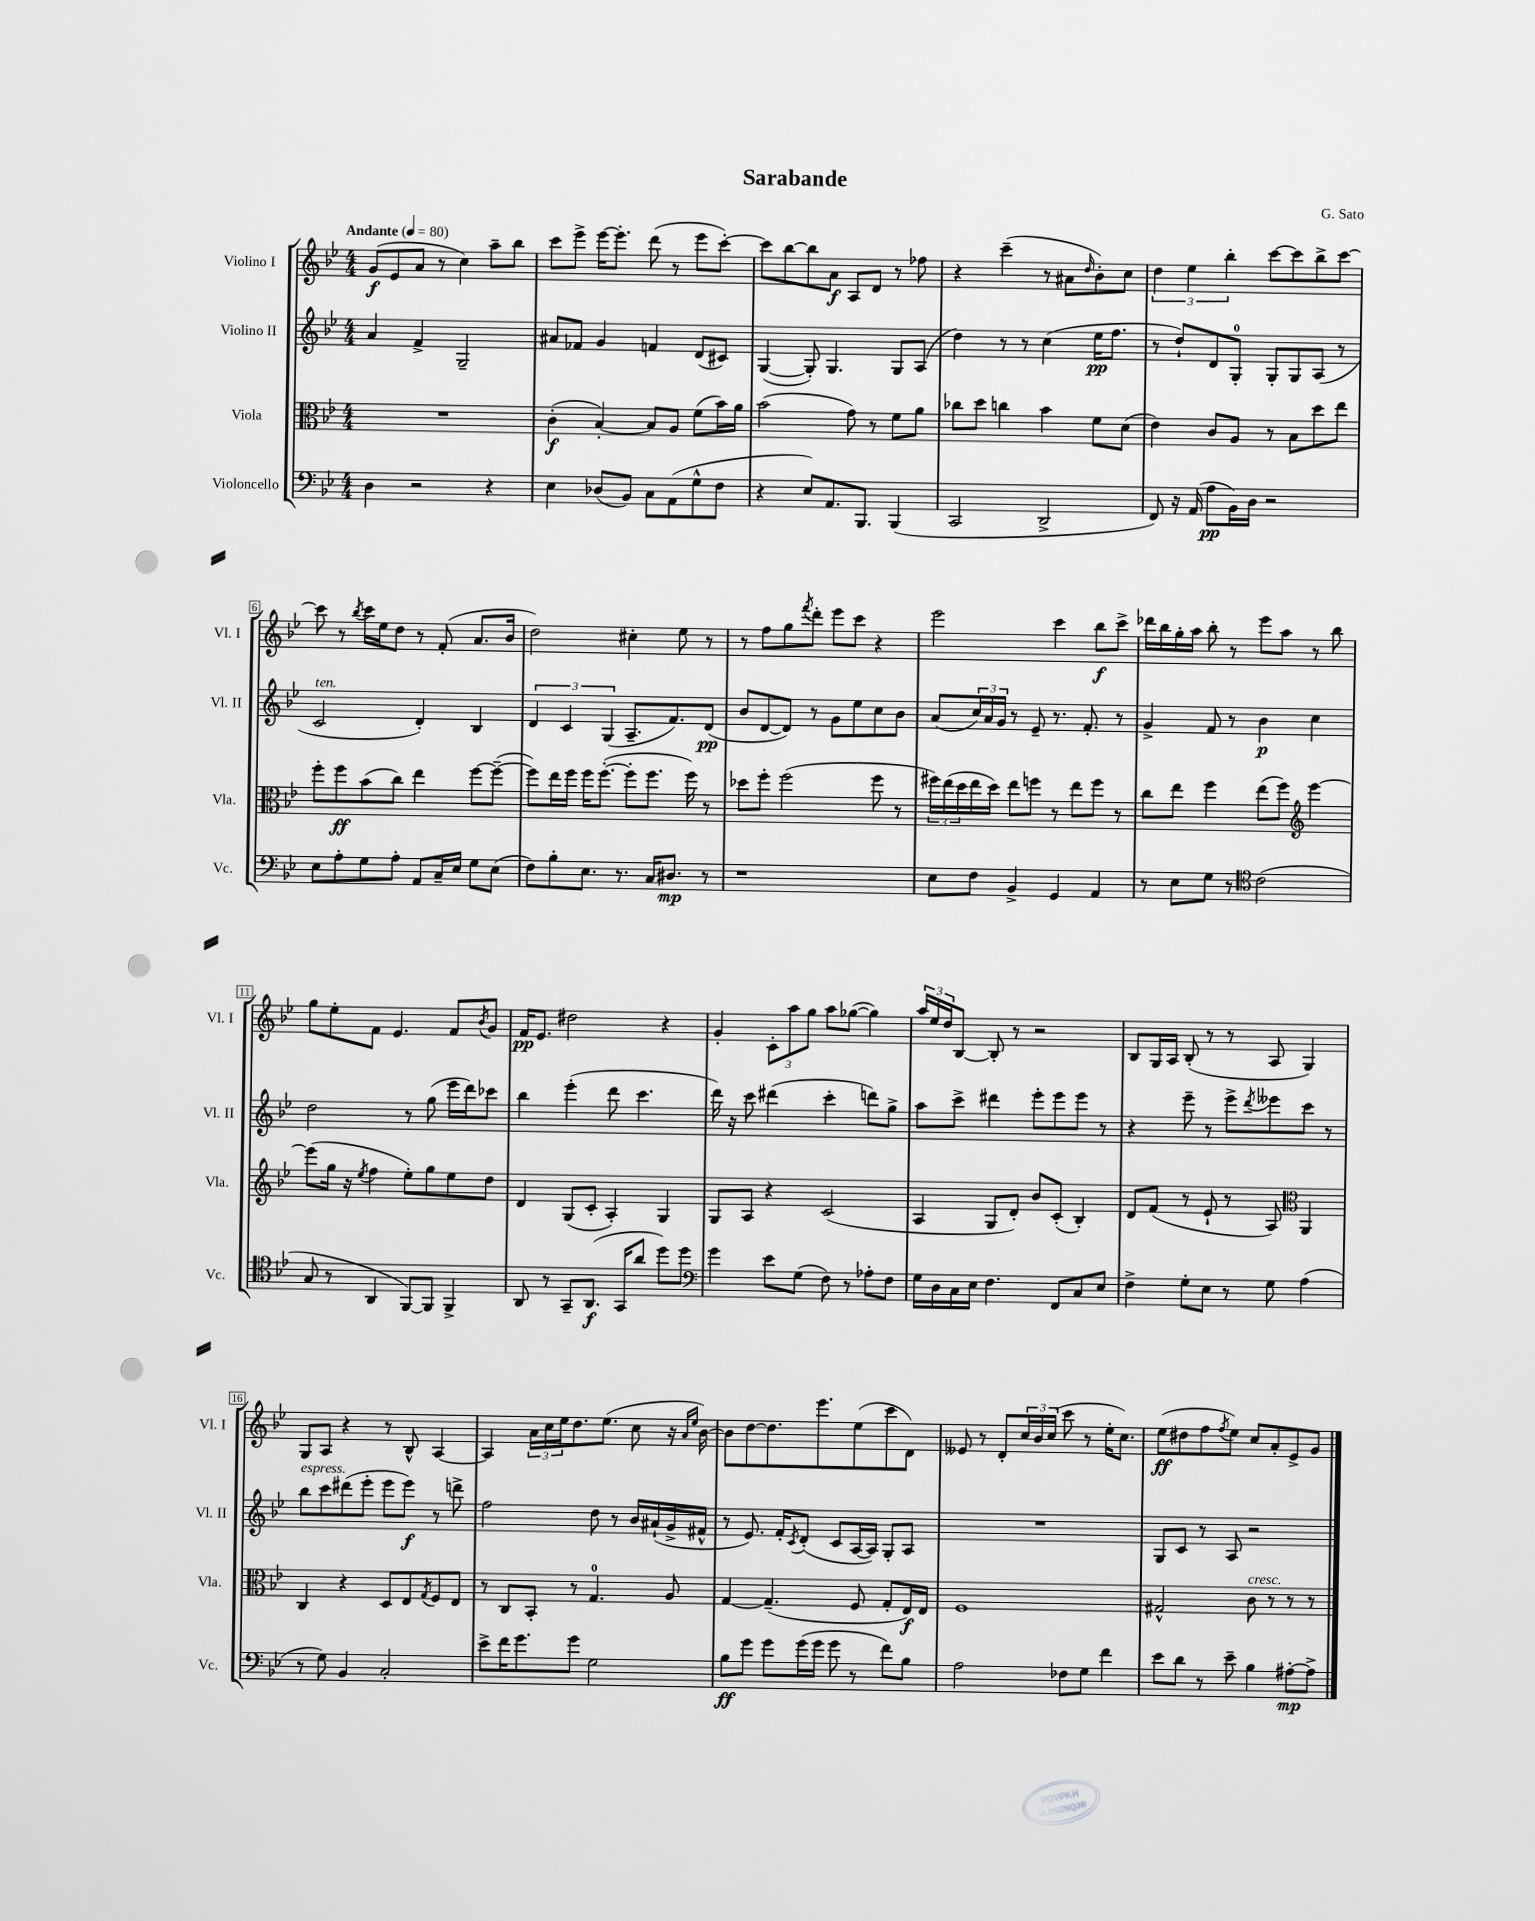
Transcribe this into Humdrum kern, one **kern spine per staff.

**kern	**dynam	**kern	**dynam	**kern	**dynam	**kern	**dynam
*part4	*part4	*part3	*part3	*part2	*part2	*part1	*part1
*staff4	*staff4	*staff3	*staff3	*staff2	*staff2	*staff1	*staff1
*I"Violoncello	*	*I"Viola	*	*I"Violino II	*	*I"Violino I	*
*I'Vc.	*	*I'Vla.	*	*I'Vl. II	*	*I'Vl. I	*
*clefF4	*	*clefC3	*	*clefG2	*	*clefG2	*
*k[b-e-]	*	*k[b-e-]	*	*k[b-e-]	*	*k[b-e-]	*
*M4/4	*	*M4/4	*	*M4/4	*	*M4/4	*
*MM80	*	*MM80	*	*MM80	*	*MM80	*
=1	=1	=1	=1	=1	=1	=1	=1
!	!	!	!	!	!	!LO:TX:a:B:t=Andante	!
4D\	.	1r	.	4a/	.	(8g/L	f
.	.	.	.	.	.	8e-/	.
2r	.	.	.	4f^/	.	8a/J	.
.	.	.	.	.	.	8r	.
.	.	.	.	2G~/	.	4cc\)	.
4r	.	.	.	.	.	8aa~\L	.
.	.	.	.	.	.	8bb-\J	.
=2	=2	=2	=2	=2	=2	=2	=2
4E-\	.	(4c'\	f	8a#X/L	.	8ccc\L	.
.	.	.	.	8f-X/J	.	8eee-^\J	.
(8D-X/L	.	[4B-'/)	.	4g/	.	[16eee-\KL	.
.	.	.	.	.	.	8.eee-'\J]	.
8BB-/J)	.	.	.	.	.	.	.
8C\L	.	8B-/L]	.	4fn/	.	(8ddd\	.
(8AA\	.	8A/J	.	.	.	8r	.
8G^^\	.	(8f\L	.	(8d/L	.	8eee-\L	.
8F\J	.	16b-\L)	.	8c#X/J)	.	[8ccc'\J)	.
.	.	16a\JJ	.	.	.	.	.
=3	=3	=3	=3	=3	=3	=3	=3
4r	.	(2b-\	.	([4G/	.	8ccc\L]	.
.	.	.	.	.	.	[8bb-\	.
8E-/L)	.	.	.	8G'/])	.	8bb-\]	.
8.AA/	.	.	.	4.G/	.	8a\J	f
.	.	8g\)	.	.	.	8A/L	.
8.BBB-/J	.	.	.	.	.	.	.
.	.	8r	.	.	.	8d/J	.
(4BBB-/	.	8f\L	.	8G/L	.	8r	.
.	.	8a\J	.	(8A/J	.	8ff-X\	.
=4	=4	=4	=4	=4	=4	=4	=4
2CC/	.	8cc-X\L	.	4dd\)	.	4r	.
.	.	8dd\J	.	.	.	.	.
.	.	4ccn\	.	8r	.	(4ccc~\	.
.	.	.	.	8r	.	.	.
2DD^/	.	4b-\	.	(4cc\	.	8r	.
.	.	.	.	.	.	8a#X\L	.
.	.	.	.	.	.	16qqdd/	.
.	.	8f\L	.	16ee-\KL	pp	8b-'\)	.
.	.	.	.	8.ff\J	.	.	.
.	.	(8d\J	.	.	.	8cc\J	.
=5	=5	=5	=5	=5	=5	=5	=5
8FF/)	.	4e-\)	.	8r	.	6dd\	.
16r	.	.	.	8dd`/L)	.	.	.
.	.	.	.	.	.	6ee-\	.
(16AA/	.	.	.	.	.	.	.
8A\L	pp	8c/L	.	8d/	.	.	.
.	.	.	.	.	.	6bb-'\	.
16BB-\L)	.	8A/J	.	8G'/J	.	.	.
16D\JJ	.	.	.	.	.	.	.
2r	.	8r	.	8G'/L	.	[8ccc\L	.
.	.	8B-\L	.	8G/	.	8ccc\]	.
.	.	8dd\	.	(8A/J	.	8bb-^\	.
.	.	8ee-\J	.	8r	.	[8ccc\J	.
!!LO:LB:g=z
=6	=6	=6	=6	=6	=6	=6	=6
!	!	!	!	!LO:TX:a:i:t=ten.	!	!	!
8E-\L	.	8ff'\L	.	2c/	.	8ccc\]	.
8A'\	.	8ff\	ff	.	.	8r	.
.	.	.	.	.	.	8qbb-/	.
8G\	.	(8b-\	.	.	.	16ccc\LL	.
.	.	.	.	.	.	16ee-\J	.
8A'\J	.	8cc\J)	.	.	.	8dd\J	.
8AA/L	.	4ee-\	.	4d'/)	.	8r	.
16C~/L	.	.	.	.	.	(8f'/	.
16E-/JJ	.	.	.	.	.	.	.
8G\L	.	[8ff\L	.	4B-/	.	8.a/L	.
(8E-\J	.	(8ff~\J_	.	.	.	.	.
.	.	.	.	.	.	16b-/Jk	.
=7	=7	=7	=7	=7	=7	=7	=7
8F\L)	.	8ff\L])	.	6d/	.	2dd\)	.
8B-'\	.	16ee-\L	.	.	.	.	.
.	.	.	.	6c/	.	.	.
.	.	16ff\JJ	.	.	.	.	.
8.E-\J	.	16ff\KL	.	.	.	.	.
.	.	([8.ff'\J	.	.	.	.	.
.	.	.	.	(6G/	.	.	.
8.r	.	.	.	.	.	.	.
.	.	8ff'\L]	.	8.A~/L	.	4cc#X'\	.
16C/KL	.	8.ff\J	.	.	.	.	.
8.D#X/J	mp	.	.	8.f/)	.	.	.
.	.	.	.	.	.	8ee-\	.
.	.	16ff\)	.	.	.	.	.
8r	.	8r	.	(8d/J	pp	8r	.
=8	=8	=8	=8	=8	=8	=8	=8
1r	.	8dd-X\L	.	8b-/L	.	8r	.
.	.	8ff'\J	.	[8d/	.	8ff\L	.
.	.	(2ff\	.	8d/J])	.	8gg\	.
.	.	.	.	.	.	8qfff/	.
.	.	.	.	8r	.	8ddd'\J	.
.	.	.	.	8g\L	.	8eee-\L	.
.	.	.	.	8ee-\	.	8ccc\J	.
.	.	8ff\	.	8cc\	.	4r	.
.	.	8r	.	8b-\J	.	.	.
=9	=9	=9	=9	=9	=9	=9	=9
8E-\L	.	24ff#X\LL)	.	(8a/L	.	2eee-\	.
.	.	(24ee-\	.	.	.	.	.
.	.	24dd\	.	.	.	.	.
8F\J	.	16ee-\	.	24cc/L)	.	.	.
.	.	.	.	24a/	.	.	.
.	.	16dd\JJ)	.	.	.	.	.
.	.	.	.	24g/JJ	.	.	.
4BB-^/	.	8ee-\L	.	8r	.	.	.
.	.	8ffn\J	.	8e-~/	.	.	.
4GG/	.	8r	.	8.r	.	4ccc\	.
.	.	8ee-\L	.	.	.	.	.
.	.	.	.	8.f'/	.	.	.
4AA/	.	8ff\J	.	.	.	8bb-\L	f
.	.	8r	.	8r	.	8ccc^\J	.
=10	=10	=10	=10	=10	=10	=10	=10
8r	.	8cc\L	.	4g^/	.	16ddd-X\LL	.
.	.	.	.	.	.	16bb-\	.
8E-\L	.	8ee-\J	.	.	.	16gg'\	.
.	.	.	.	.	.	16aa\JJ	.
8G\J	.	4ff\	.	8f/	.	8bb-'\	.
8r	.	.	.	8r	.	8r	.
*clefC4	*	*	*	*	*	*	*
(2c\	.	(8ee-\L	.	4b-\	p	8eee-\L	.
.	.	8ff\J)	.	.	.	8aa\J	.
*	*	*clefG2	*	*	*	*	*
.	.	[4eee-\	.	4cc\	.	8r	.
.	.	.	.	.	.	8bb-\	.
!!LO:LB:g=z
=11	=11	=11	=11	=11	=11	=11	=11
8G/	.	(8eee-\L]	.	2dd\	.	8gg\L	.
8r	.	16gg\Jk	.	.	.	8ee-'\	.
.	.	16r	.	.	.	.	.
.	.	8qee-/	.	.	.	.	.
4AA/	.	4ff\	.	.	.	8f\J	.
.	.	.	.	.	.	4.e-/	.
[8FF/L)	.	8ee-'\L)	.	8r	.	.	.
8FF/J]	.	8gg\	.	(8gg\	.	.	.
4FF^/	.	8ee-\	.	16eee-\LL	.	8f/L	.
.	.	.	.	16ddd\J)	.	.	.
.	.	.	.	.	.	8qb-/	.
.	.	8dd\J	.	8ccc-X\J	.	8g/J	.
=12	=12	=12	=12	=12	=12	=12	=12
8AA/	.	4d/	.	4bb-\	.	16f/KL	pp
.	.	.	.	.	.	8.e-/J	.
8r	.	.	.	.	.	.	.
8GG~/L	.	(8G/L	.	(4eee-'\	.	2dd#X\	.
(8.AA/J	f	8c'/J	.	.	.	.	.
.	.	4A'/)	.	8ddd\	.	.	.
16GG/KL	.	.	.	.	.	.	.
8a/J	.	.	.	4.ccc\	.	.	.
8dd\L)	.	4G/	.	.	.	4r	.
8dd\J	.	.	.	.	.	.	.
=13	=13	=13	=13	=13	=13	=13	=13
*clefF4	*	*	*	*	*	*	*
4g\	.	8G/L	.	16ddd\)	.	4g'/	.
.	.	.	.	16r	.	.	.
.	.	8A/J	.	8ccc\	.	.	.
8e-\L	.	4r	.	(4ddd#X\	.	12c'\L	.
.	.	.	.	.	.	12aa\	.
(8G\J	.	.	.	.	.	.	.
.	.	.	.	.	.	12gg\J	.
8F\)	.	(2c/	.	4ccc'\	.	8aa\L	.
8r	.	.	.	.	.	([8gg-X\J	.
8A-X'\L	.	.	.	8dddn\L)	.	4gg-\])	.
8F\J	.	.	.	8gg^\J	.	.	.
=14	=14	=14	=14	=14	=14	=14	=14
16G\LL	.	4A/	.	8aa\L	.	24aa/LL	.
.	.	.	.	.	.	24ee-/	.
16D\	.	.	.	.	.	.	.
.	.	.	.	.	.	24dd/J	.
16C\	.	.	.	8ccc^\J	.	[8B-/J	.
16E-\JJ	.	.	.	.	.	.	.
4.F\	.	8G/L	.	4ddd#X\	.	8B-'/]	.
.	.	8d'/J)	.	.	.	8r	.
.	.	8b-/L	.	8eee-'\L	.	2r	.
8FF/L	.	(8c'/J	.	8eee-\	.	.	.
8C/	.	4B-'/)	.	8eee-\J	.	.	.
8E-/J	.	.	.	8r	.	.	.
=15	=15	=15	=15	=15	=15	=15	=15
4F^\	.	8d/L	.	4r	.	8B-/L	.
.	.	(8f/J	.	.	.	16G/L	.
.	.	.	.	.	.	16A/JJ	.
8G'\L	.	8r	.	8eee-~\	.	(8B-'/	.
8E-\J	.	8e-`/	.	8r	.	8r	.
8r	.	8r	.	8eee-^\L	.	8r	.
.	.	.	.	8qddd/	.	.	.
8G\	.	8A/)	.	8eee--X\	.	8A/	.
*	*	*clefC3	*	*	*	*	*
(4A\	.	4AA/	.	8ccc\J	.	4G/)	.
.	.	.	.	8r	.	.	.
!!LO:LB:g=z
=16	=16	=16	=16	=16	=16	=16	=16
!	!	!	!	!LO:TX:a:i:t=espress.	!	!	!
8r	.	4C/	.	8bb-\L	.	8G/L	.
8G\)	.	.	.	8ccc\	.	8A/J	.
4BB-/	.	4r	.	(8ddd#X\	.	4r	.
.	.	.	.	8eee-'\J	.	.	.
2C'/	.	8D/L	.	8eee-\L	.	8r	.
.	.	8E-/	.	8eee-\J)	f	8B-^^/	.
.	.	8qG/	.	.	.	.	.
.	.	8F/	.	8r	.	[4A/	.
.	.	8E-/J	.	8dddn^\	.	.	.
=17	=17	=17	=17	=17	=17	=17	=17
8e-^\L	.	8r	.	2ff\	.	4A/]	.
16f\K	.	8C/L	.	.	.	.	.
8.g\	.	.	.	.	.	.	.
.	.	8BB-'/J	.	.	.	24a\LL	.
.	.	.	.	.	.	24cc\	.
.	.	.	.	.	.	24ee-\J	.
8g\J	.	8r	.	.	.	8.dd\	.
2G\	.	4.G/	.	8dd\	.	.	.
.	.	.	.	.	.	(8.ee-\J	.
.	.	.	.	8r	.	.	.
.	.	.	.	16b-/LL	.	8cc\	.
.	.	.	.	(16a#X`/	.	.	.
.	.	8A/	.	16g^/	.	16r	.
.	.	.	.	.	.	16qqa/LL	.
.	.	.	.	.	.	16qqee-/JJ	.
.	.	.	.	16f#X^^/JJ	.	[16b-\)	.
=18	=18	=18	=18	=18	=18	=18	=18
8B-\L	ff	[4G/	.	8r	.	8b-\L]	.
8g\J	.	.	.	8.e-/)	.	[8dd\	.
8g\L	.	(4.G~/]	.	.	.	8.dd\]	.
.	.	.	.	16f'/KL	.	.	.
.	.	.	.	8qc/	.	.	.
(16g\L	.	.	.	(8d'/J	.	.	.
16g\JJ	.	.	.	.	.	8.eee-\	.
8g\	.	.	.	8c/L	.	.	.
8r	.	8F/	.	[16A/L	.	(8ee-\	.
.	.	.	.	16A/JJ])	.	.	.
8f\L)	.	8G'/L	.	8G'/L	.	8ccc\	.
8B-\J	.	16E-/L)	f	8A/J	.	8d\J)	.
.	.	16E-/JJ	.	.	.	.	.
=19	=19	=19	=19	=19	=19	=19	=19
2A\	.	1F	.	1r	.	8e--X/	.
.	.	.	.	.	.	8r	.
.	.	.	.	.	.	8d'/L	.
.	.	.	.	.	.	24cc/L	.
.	.	.	.	.	.	24b-/	.
.	.	.	.	.	.	(24cc/JJ	.
8F-X\L	.	.	.	.	.	8ccc\	.
8G\J	.	.	.	.	.	8r	.
4f\	.	.	.	.	.	16ee-'\KL	.
.	.	.	.	.	.	8.cc\J)	.
=20	=20	=20	=20	=20	=20	=20	=20
8e-\L	.	2G#X^^/	.	8G/L	.	(8ee-\L	ff
8d\J	.	.	.	8c/J	.	8dd#X\	.
8r	.	.	.	8r	.	8ff\	.
.	.	.	.	.	.	8qff/	.
8e-~\	.	.	.	8A/	.	8ee-\J)	.
!	!	!LO:TX:a:i:t=cresc.	!	!	!	!	!
4B-\	.	8c\	.	2r	.	8cc/L	.
.	.	8r	.	.	.	8a'/	.
[8A#X'\L	mp	8r	.	.	.	8e-^/	.
8A#^\J]	.	8r	.	.	.	8g/J	.
==	==	==	==	==	==	==	==
*-	*-	*-	*-	*-	*-	*-	*-
